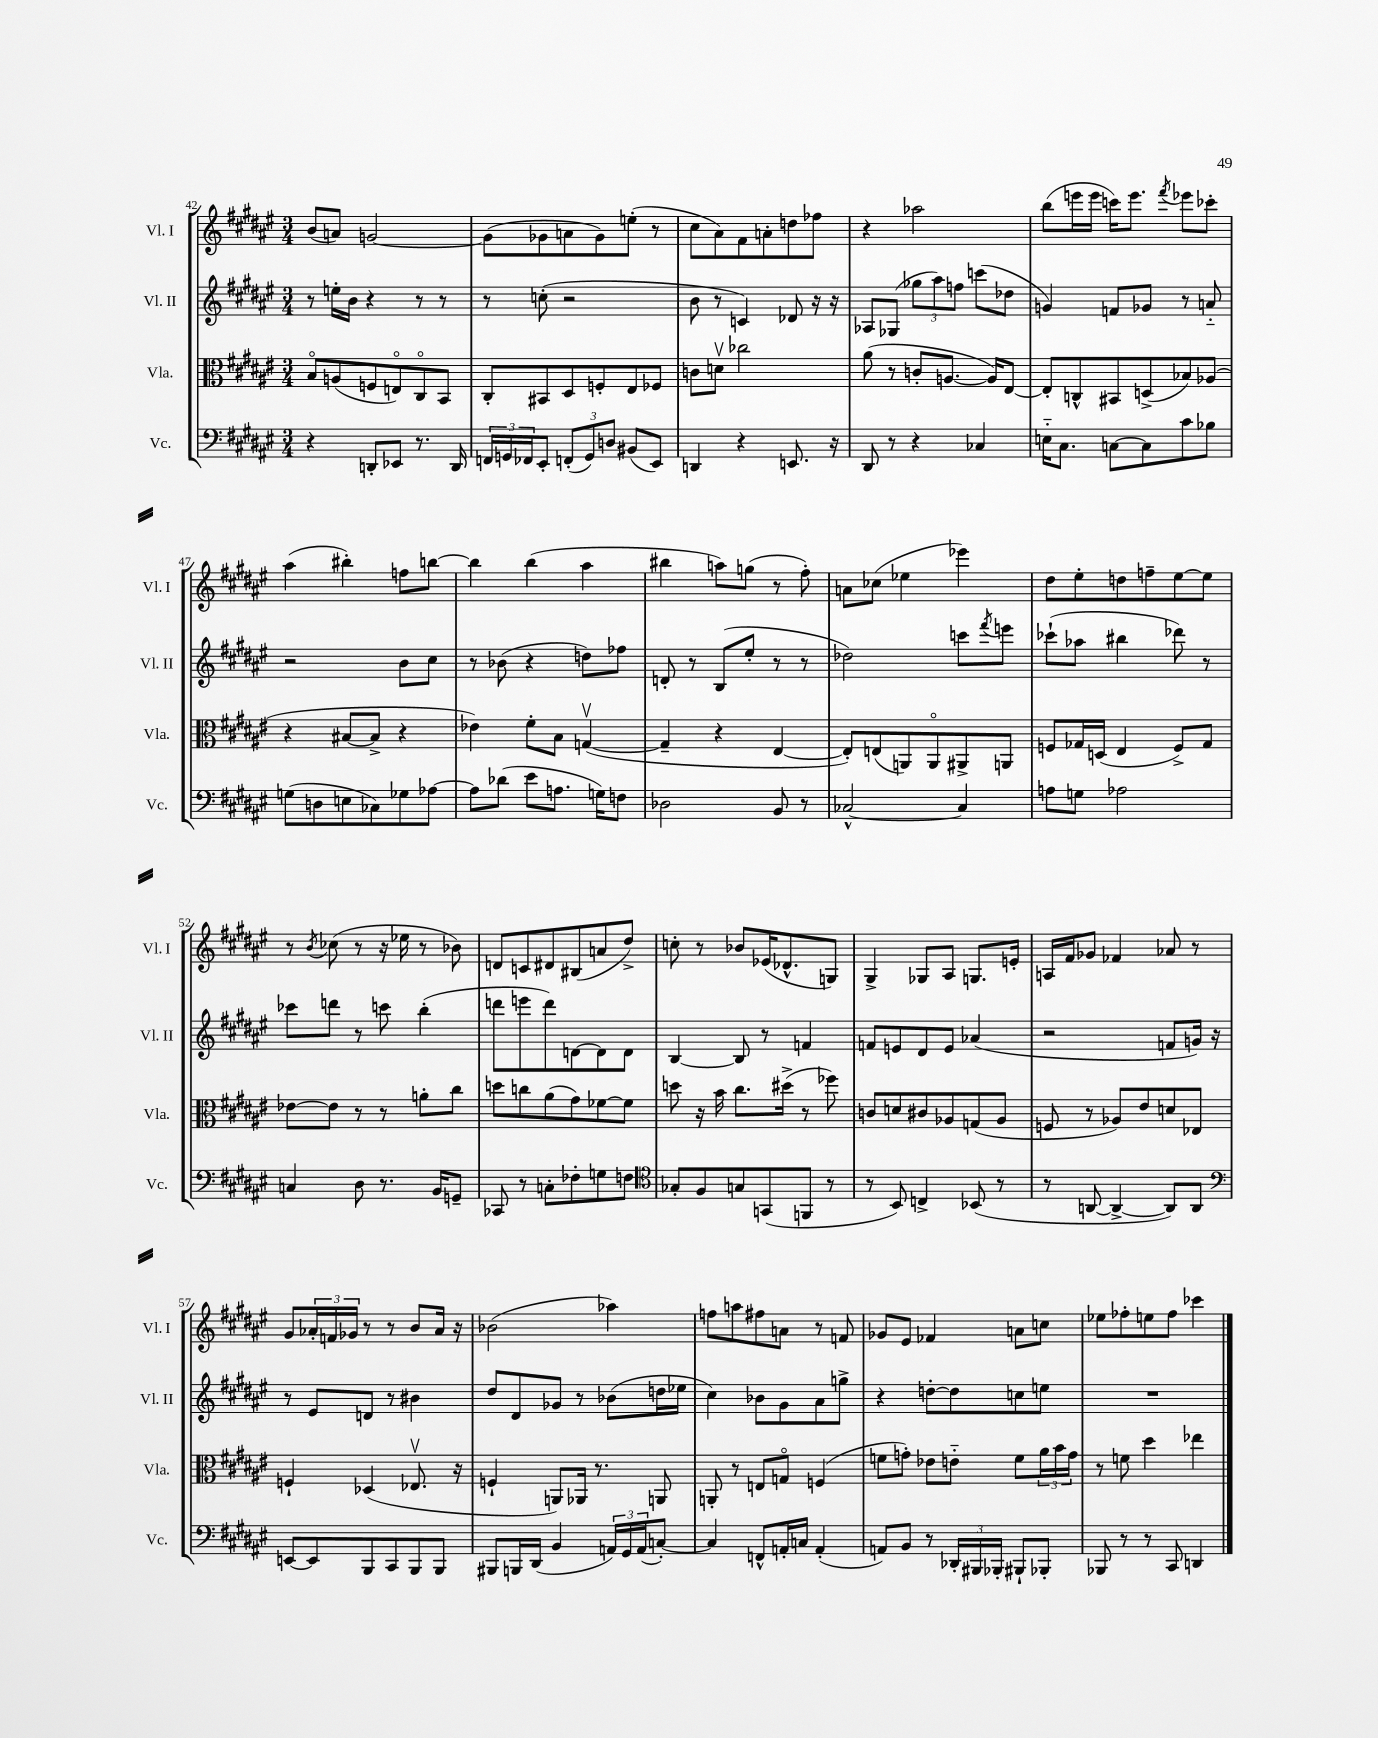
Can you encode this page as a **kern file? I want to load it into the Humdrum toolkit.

**kern	**kern	**kern	**kern
*staff4	*staff3	*staff2	*staff1
*clefF4	*clefC3	*clefG2	*clefG2
*k[f#c#g#d#a#e#]	*k[f#c#g#d#a#e#]	*k[f#c#g#d#a#e#]	*k[f#c#g#d#a#e#]
*M3/4	*M3/4	*M3/4	*M3/4
4r	8Bo	8r	(8b
.	(8A	16ee'	8a)
.	.	16b	.
8DD'	8F	4r	[2g
8EE-	8Eo)	.	.
8.r	8C#o	8r	.
.	8BB	8r	.
16DD	.	.	.
=	=	=	=
24FF	8C#'	8r	(8g]
24GG	.	.	.
24FF-	.	.	.
8EE#'	8BB#	(8cc'	8g-
(12FF'	8D#	2r	8a
12GG)	.	.	.
.	8F'	.	8g-)
12D	.	.	.
(8BB#	8E#	.	(8ee'
8EE#)	8F-	.	8r
=	=	=	=
4DD	8c	8b	8cc#
.	8dv	8r	8a#)
4r	2cc-	4c)	8f#
.	.	.	8a'
8.EE	.	8d-	8dd
.	.	16r	8ff-
16r	.	16r	.
=	=	=	=
8DD#	(8a#	8A-	4r
8r	8r	(8G-	.
4r	8c'	12gg-	2aa-
.	.	12aa#)	.
.	[8.A	.	.
.	.	12ff	.
4C-	.	(8ccc	.
.	16A])	.	.
.	[8E#	8dd-	.
=	=	=	=
16E'~	8E#']	4g)	(8bb
8.C#	.	.	.
.	8C^^	.	16eee
.	.	.	16eee
[8C	8BB#	8f	16ccc)
.	.	.	8.eee
8C]	(8D^	8g-	.
.	.	.	8qfff#
8c#	8B-)	8r	8eee-
8B-	(8A-	8a'~	8ccc-'
=	=	=	=
(8G	4r	2r	(4aa#
8D	.	.	.
8E	[8B#	.	4bb#')
8C-)	8B#^]	.	.
8G-	4r	8b	8ff
[8A-	.	8cc#	[8bb
=	=	=	=
8A-]	4e-)	8r	4bb]
(8d-	.	(8b-	.
8e#	8f#'	4r	(4bb
8.A	8B	.	.
.	([4Gv	8dd)	4aa#
16G)	.	.	.
8F	.	8ff-	.
=	=	=	=
2D-	4G~]	8d'	4bb#
.	.	8r	.
.	4r	(8B	8aa)
.	.	8ee#'	(8gg
8BB	[4E#	8r	8r
8r	.	8r	8ff#')
=	=	=	=
[2C-^^	8E#'])	2dd-)	8a
.	(8E	.	(8cc-
.	8AA)	.	4ee-
.	8AAo	.	.
4C-]	8AA#^	8ccc	4eee-)
.	.	8qfff#	.
.	8AA	8eee	.
=	=	=	=
8A	8F	(8ccc-`	8dd#
8G	16G-	8aa-	8ee#'
.	(16D	.	.
2A-	4E#	4bb#	8dd
.	.	.	8ff~
.	8F^)	8ddd-)	[8ee#
.	8G-	8r	8ee#]
=	=	=	=
4C	[8e-	8ccc-	8r
.	.	.	8qb
.	8e-]	8ddd	(8cc-
8D#	8r	8r	8r
8.r	8r	8ccc	16r
.	.	.	16ee-
.	8a'	(4bb'	8r
16BB	.	.	.
8GG~	8cc#	.	8b-)
=	=	=	=
8CC-	8dd	8ddd	8d
8r	8cc	8eee	8c
8C'	(8a#	8ddd)	8d#
8F-'	8g#)	[8d	(8B#
8G	[8f-	8d]	8a
8F	8f-]	8d	8dd#^)
=	=	=	=
*clefC4	*	*	*
8G-'	8dd	[4B	8cc'
8F#	16r	.	8r
.	16b	.	.
8G	8.cc#	8B]	8b-
(8GG	.	8r	(16e-
.	(16dd#^	.	8.d-^^
8FF	8r	4f	.
8r	8ff-)	.	8G)
=	=	=	=
8r	8c	8f	4G#^
8BB)	8d	8e	.
4C^	8c#	8d#	8G-
.	8A-	8e	8A#
(8BB-	(8G	(4a-	8.G
8r	8A-	.	.
.	.	.	16e'
=	=	=	=
8r	8F	2r	16A
.	.	.	16f#
[8AA	8r	.	8g-
4AA^_	8A-)	.	4f-
.	8e#	.	.
8AA])	8d	8f	8a-
8AA	8E-	16g)	8r
.	.	16r	.
=	=	=	=
*clefF4	*	*	*
[8EE	4F`	8r	8g#
8EE]	.	8e#	24a-'
.	.	.	24f
.	.	.	24g-
8BBB	(4D-	8d	8r
8CC#	.	8r	8r
8BBB	8.E-v	4b#	8b
8BBB	.	.	16a-
.	16r	.	16r
=	=	=	=
8BBB#	4F`	8dd#	(2b-
16BBB	.	8d#	.
(16DD#	.	.	.
4BB	8AA)	8g-	.
.	16AA-	8r	.
.	8.r	.	.
24AA)	.	(8b-	4aa-)
24GG#	.	.	.
(24AA	.	.	.
[8C')	8AA	16dd	.
.	.	16ee-	.
=	=	=	=
4C]	8AA'	4cc#)	8ff
.	8r	.	8aa
8FF^^	8E	8b-	8ff#
16AA'	8Go	8g#	8a
16C	.	.	.
(4AA'	(4F	8a#	8r
.	.	8gg^	8f
=	=	=	=
8AA)	8f	4r	8g-
8BB	8g')	.	8e#
8r	8e-	[8dd'	4f-
24DD-'	8e'~	8dd]	.
24BBB#	.	.	.
24BBB-'	.	.	.
8BBB#`	8f	8cc	8a
8BBB-'	24a#	8ee	8cc
.	24b	.	.
.	24g	.	.
=	=	=	=
8BBB-	8r	2.r	8ee-
8r	8f	.	8ff-'
8r	4dd#	.	8ee
8CC#	.	.	8ff-
4DD	4ee-	.	4ccc-
==	==	==	==
*-	*-	*-	*-
